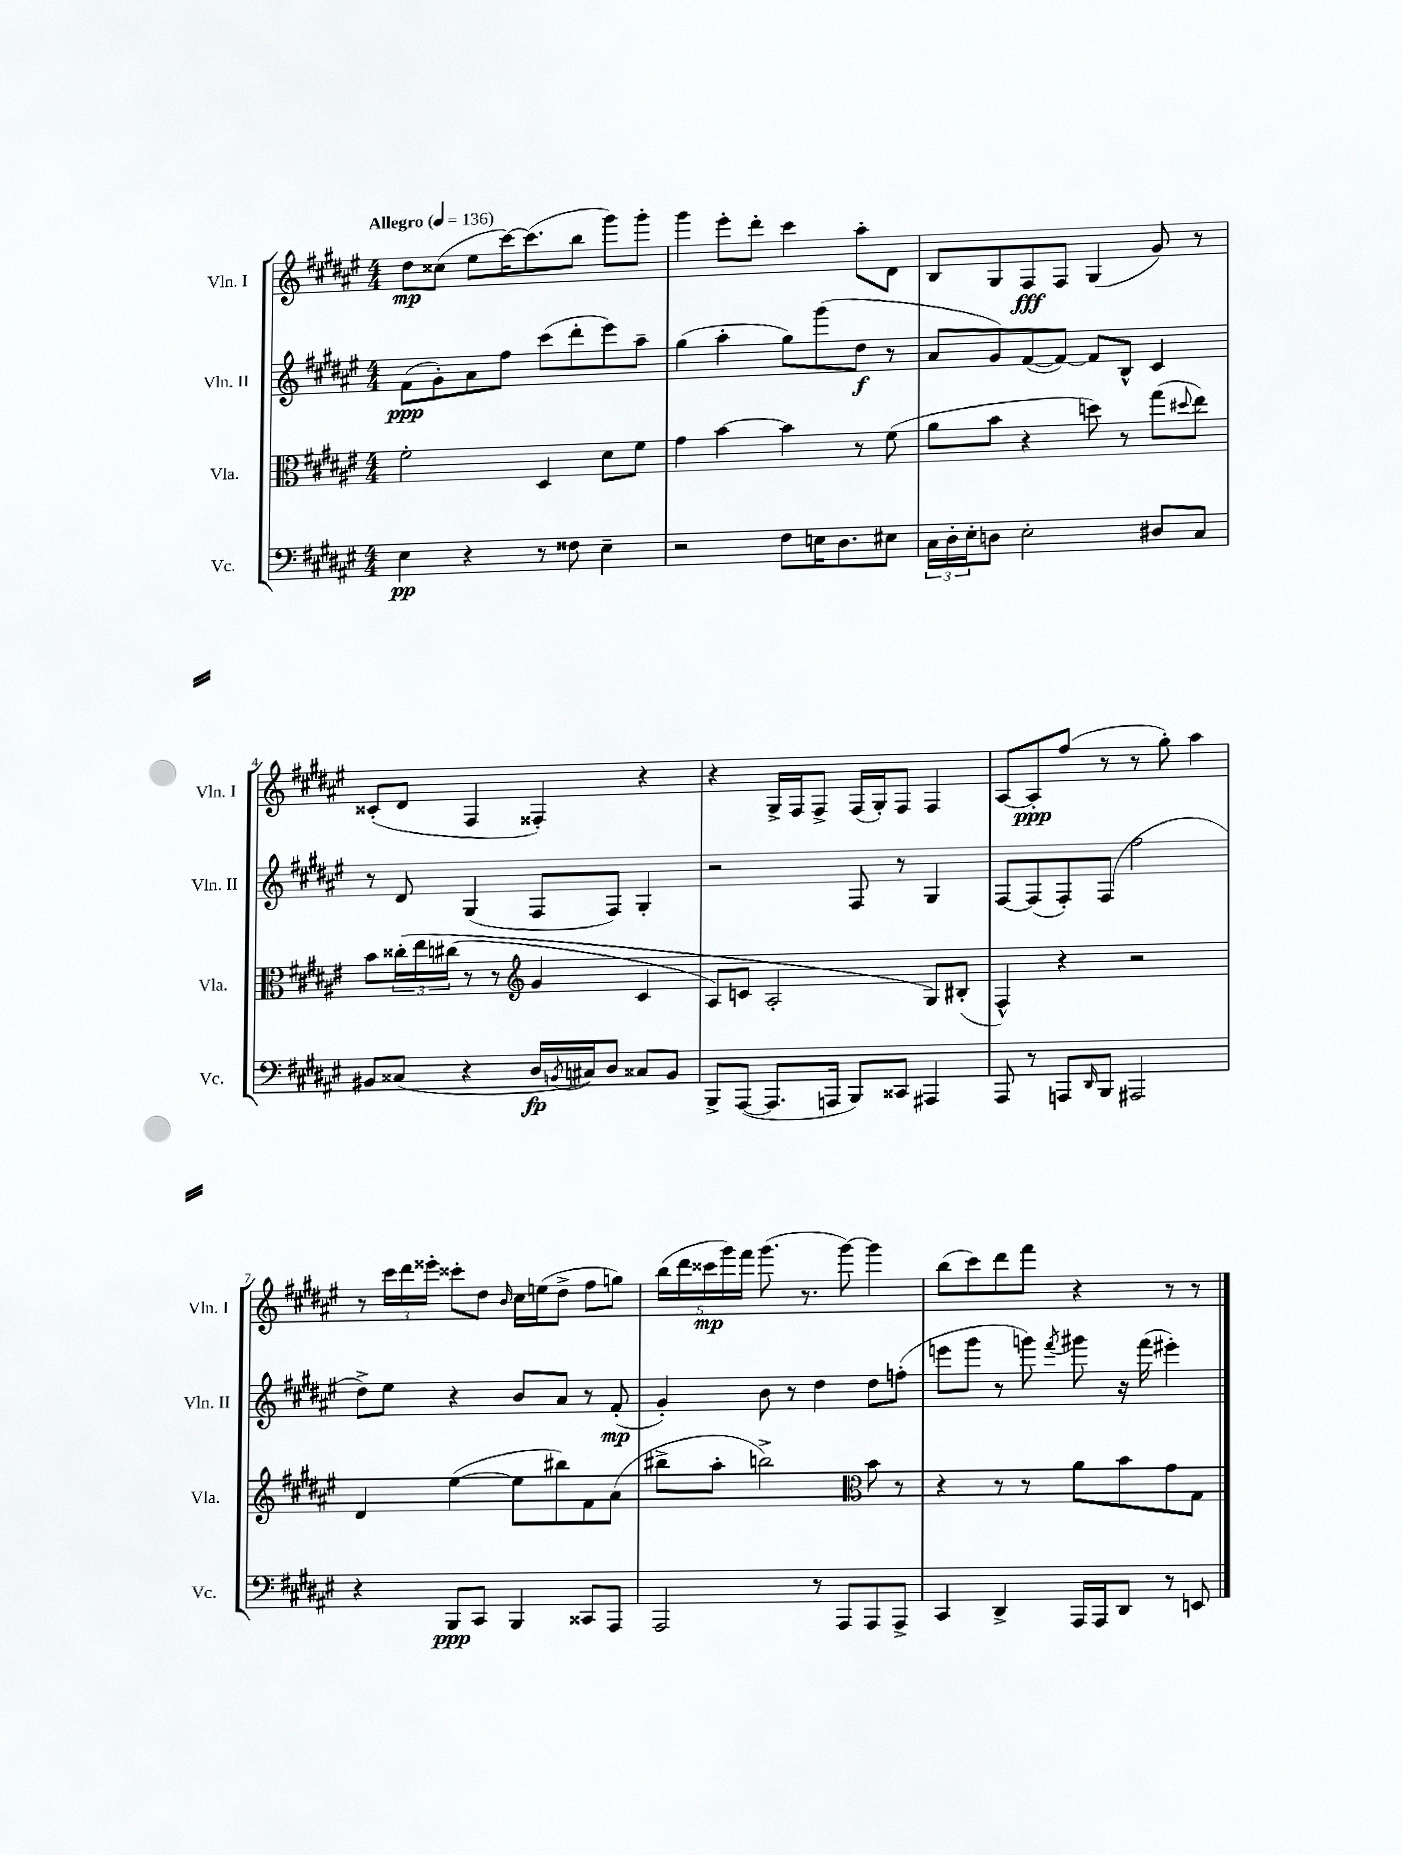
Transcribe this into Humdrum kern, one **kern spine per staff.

**kern	**kern	**kern	**kern
*staff4	*staff3	*staff2	*staff1
*clefF4	*clefC3	*clefG2	*clefG2
*k[f#c#g#d#a#e#]	*k[f#c#g#d#a#e#]	*k[f#c#g#d#a#e#]	*k[f#c#g#d#a#e#]
*M4/4	*M4/4	*M4/4	*M4/4
*MM136	*MM136	*MM136	*MM136
4E#	2f#'	(8f#	8dd#
.	.	8g#')	(8cc##
4r	.	8a#	8ee#
.	.	8ff#	[16ccc#)
.	.	.	(8.ccc#]
8r	4D#	(8ccc#	.
8F##	.	8ddd#'	8bb
4E#~	8d#	8eee#)	8ggg#)
.	8f#	8aa#~	8ggg#'
=	=	=	=
2r	4g#	(4gg#	4ggg#
.	[4b	4aa#'	8eee#'
.	.	.	8ddd#'
8F#	4b]	8gg#)	4ccc#
16E	.	(8ggg#	.
8.D#	.	.	.
.	8r	8dd#	8aa#'
8E#	(8f#	8r	8d#
=	=	=	=
24C#	8a#	8a#	8B
24D#'	.	.	.
24E#'	.	.	.
8D	8b	8g#)	8G#
2E#'	4r	([8f#	8F#
.	.	8f#_)	8F#
.	8dd)	8f#]	(4G#
.	8r	8B^^	.
8D#	(8gg#	4c#	8g#)
.	8qqdd#	.	.
8C#	8ee#)	.	8r
=	=	=	=
8BB#	8b	8r	(8c##'
(8C##	&(24cc##'	8d#	8d#
.	24ee#	.	.
.	(24cc#	.	.
4r	8r	(4G#	4F#
.	8r	.	.
*	*clefG2	*	*
16D#	4g#	8F#	4F##')
8qBB	.	.	.
16C#)	.	.	.
8D#	.	8F#)	.
8C##	4c#	4G#'	4r
8BB	.	.	.
=	=	=	=
8BBB^	8A#)	2r	4r
([8AAA#	8c	.	.
8.AAA#]	2A#'	.	16G#^
.	.	.	16F#
.	.	.	8F#^
16AAA	.	.	.
8BBB)	.	8F#	(16F#
.	.	.	16G#')
8CC##	.	8r	8F#
4AAA#	8G#&)	4G#	4F#
.	(8B#'	.	.
=	=	=	=
8AAA#	4F#^^)	[8F#	[8A#
8r	.	(8F#]	8A#']
8AAA	4r	8F#')	(8ff#
16qqDD#	.	.	.
8BBB	.	(8F#	8r
2AAA#	2r	2ff#	8r
.	.	.	8gg#')
.	.	.	4aa#
=	=	=	=
4r	4d#	8dd#^)	8r
.	.	8ee#	24ccc#
.	.	.	24ddd#
.	.	.	24eee##'
8BBB	([4ee#	4r	8ccc##'
8CC#	.	.	8dd#
.	.	.	16qqb
4BBB	8ee#]	8b	16cc#
.	.	.	(16ee
.	8bb#)	8a#	8dd#^
8CC##	8f#	8r	8ff#
8AAA#	(8a#	(8f#'	8gg)
=	=	=	=
2AAA#	8bb#^	4g#')	(20bb
.	.	.	20ddd#
.	.	.	20ccc##
.	8aa#'	.	.
.	.	.	20ggg#)
.	.	.	20fff#
.	2bb^)	8b	(8.ggg#
.	.	8r	.
.	.	.	8.r
8r	.	4dd#	.
8AAA#	.	.	[8ggg#)
*	*clefC3	*	*
8AAA#	8b	8dd#	4ggg#]
8AAA#^	8r	(8ff'	.
=	=	=	=
4CC#	4r	8eee	(8bb
.	.	8ggg#	8ccc#)
4DD#^	8r	8r	8ddd#
.	8r	8ggg)	8fff#
.	.	8qfff#	.
16AAA#	8a#	8ggg#	4r
16AAA#	.	.	.
8DD#	8b	16r	.
.	.	(16fff#	.
8r	8g#	4eee#')	8r
8EE	8G#	.	8r
==	==	==	==
*-	*-	*-	*-
